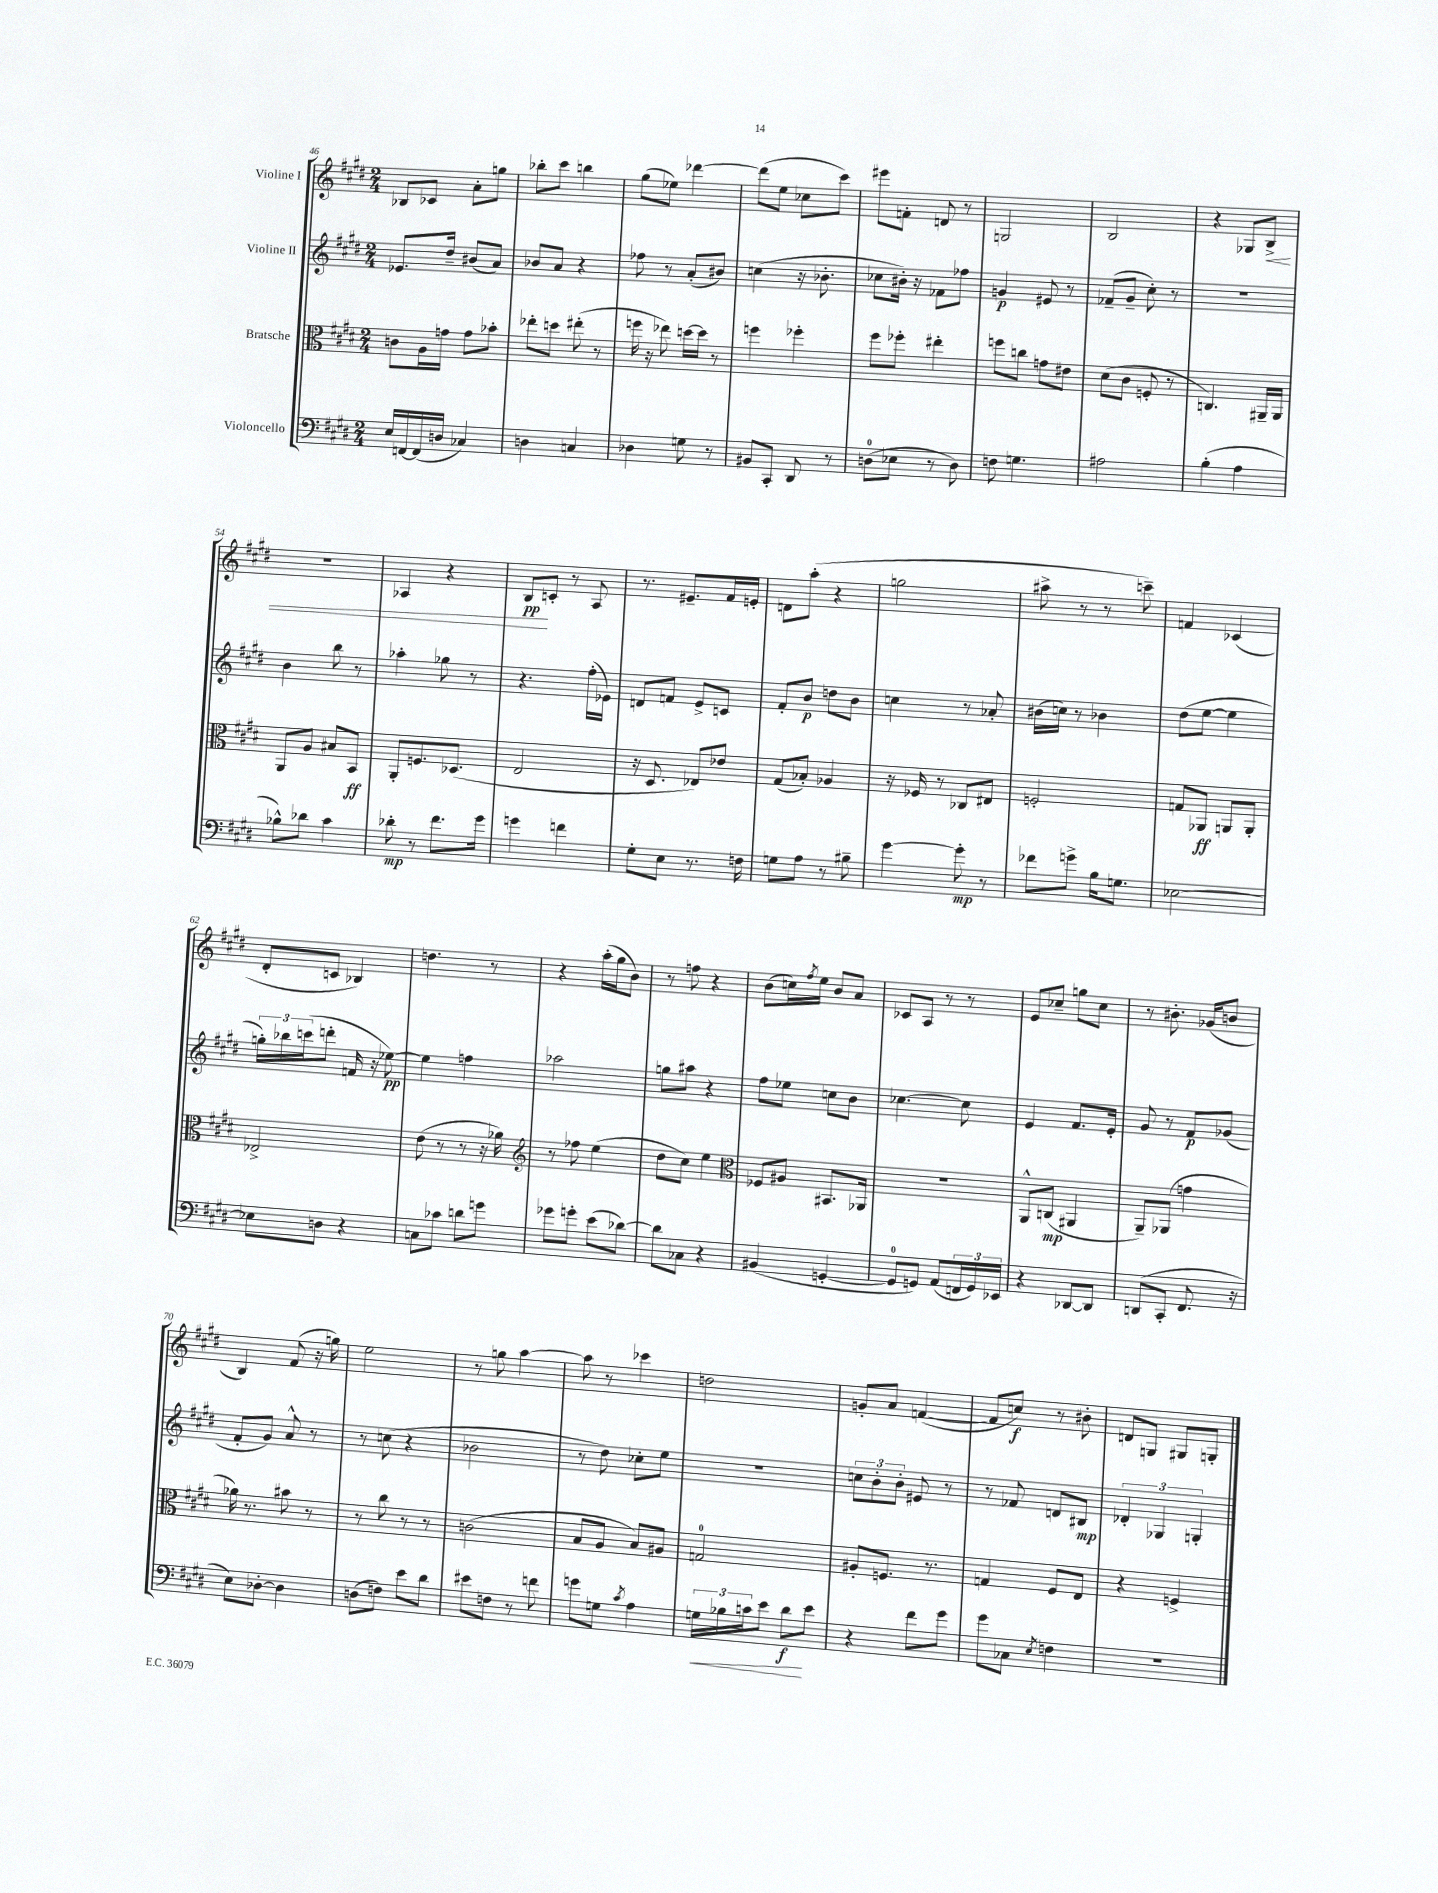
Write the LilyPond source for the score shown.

<<
\new StaffGroup <<
\new Staff = "s0" \with { instrumentName = "Violine I" } {
    \clef treble \key e \major \numericTimeSignature \time 2/4
    bes8 ces'8 a'8-. g''8 |
    bes''8-. cis'''8 b''4 |
    gis''8( ees''8) des'''4~ |
    des'''8( e''8 ces''8 cis'''8) |
    eis'''8 f'8-. d'8 r8 |
    g2 |
    b2 |
    r4 ges8 b8->\< |
    R2 |
    aes4 r4 |
    b8\pp\! c'8-. r8 a8 |
    r8. eis'8.-- fis'16 e'16-. |
    d'8 a''8-.( r4 |
    g''2 |
    ais''8-> r8 r8 c'''8--) |
    f'4 ces'4( |
    dis'8-. c'8 bes4) |
    d''4. r8 |
    r4 a''16-.( gis''16 b'8) |
    r8 f''8 r4 |
    b'8( c''16) \acciaccatura { fis''8 } e''16 b'8 a'8 |
    ces'8 a8 r8 r8 |
    e'8 ces''8-- g''8 ces''8 |
    r8 bis'8.-. ges'16( b'8 |
    b4) fis'8( r16 g''16) |
    e''2 |
    r8 g''8 a''4~ |
    a''8 r8 ces'''4 |
    d''2 |
    g'8-. a'8 f'4~( |
    f'8 c''8\f) r8 bis'8-. |
    d'8 g8 gis8 g8-. \bar "|." |
}
\new Staff = "s1" \with { instrumentName = "Violine II" } {
    \clef treble \key e \major \numericTimeSignature \time 2/4
    ees'8. dis''16-- bis'8( a'8) |
    bes'8 a'8 r4 |
    fes''8 r8 a'8-.( bis'8) |
    c''4( r16 bes'8.-. |
    ces''8 bis'16-.) r16 fes'8 fes''8 |
    g'4\p eis'8 r8 |
    fes'8--( gis'8-- cis''8-.) r8 |
    r2 |
    b'4 b''8 r8 |
    aes''4-. ges''8 r8 |
    r4. fis''16-.( ees'16) |
    d'8 f'8 e'8-> c'8 |
    fis'8-. b'8\p d''8 b'8 |
    c''4 r8 aes'8-. |
    bis'16( c''16) r8 bes'4 |
    dis''8( e''8~ e''4 |
    \tuplet 3/2 { g''16-.) bes''16 c'''16( } d'''8-. f'16 r16 ees''8~\pp) |
    ees''4 f''4 |
    aes''2 |
    g''8 ais''8 r4 |
    fis''8 ees''8 c''8 b'8 |
    ces''4.~ ces''8 |
    e'4 fis'8. e'16-. |
    gis'8 r8 fis'8\p ges'8( |
    fis'8-. gis'8) a'8-^ r8 |
    r8 c''8( r4 |
    bes'2 |
    r8 dis''8) ces''8-. e''8 |
    r2 |
    \tuplet 3/2 { c''8 b'8-. b'8-. } eis'8 r8 |
    r8 fes'8 d'8 bis8\mp |
    \tuplet 3/2 { des'4-. ges4 g4-. } \bar "|." |
}
\new Staff = "s2" \with { instrumentName = "Bratsche" } {
    \clef alto \key e \major \numericTimeSignature \time 2/4
    c'8 a16 g'16 g'8 bes'8-. |
    ees''8-. d''8 eis''8-.( r8 |
    f''16 r16 ees''8) d''16~ d''16 r8 |
    f''4 fes''4-. |
    fis''8 fes''8-. eis''4-. |
    f''8 c''8 g'8 eis'8 |
    dis'8( cis'8 f8-. r8 |
    c4.) ais,16-- ais,16 |
    a,8 a8 bis8 b,8\ff |
    a,8-. f8. des8.( |
    e2 |
    r16 dis8. ees8) ees'8 |
    gis8( bes8-.) aes4 |
    r16 fes16 r8 ces8 eis8 |
    f2-. |
    g8 aes,8\ff a,8 a,8-. |
    ees2-> |
    e'8( r8 r8 r16 aes'16) |
    \clef treble r8 fes''8 e''4( |
    dis''8 cis''8) e''4 |
    \clef alto fes8 ais8 bis,8. aes,16 |
    r2 |
    a,8-^ c8\mp( ais,4 |
    a,8--) aes,8( g'4 |
    aes'16) r8. bis'8 r8 |
    r8 cis''8 r8 r8 |
    c'2( |
    b8 a8 b8) ais8 |
    g2-0 |
    ais8-. f8. r8. |
    g4 fis8 e8 |
    r4 f4-> \bar "|." |
}
\new Staff = "s3" \with { instrumentName = "Violoncello" } {
    \clef bass \key e \major \numericTimeSignature \time 2/4
    e16 f,16~ f,16( d16 ces4) |
    d4 c4 |
    des4 g8 r8 |
    bis,8 cis,8-. dis,8 r8 |
    d8-0( ees8 r8 d8) |
    f8 g4. |
    ais2 |
    b4-.( a4 |
    bes8-^) des'8 cis'4 |
    des'8-.\mp r8 fis'8. gis'16 |
    g'4 f'4 |
    gis8-. e8 r8. f16 |
    g8 a8 r8 bis8-- |
    gis'4~ gis'8-.\mp r8 |
    fes'8 g'8-> b16 g8. |
    ees2~ |
    ees8 d8 r4 |
    c8 ces'8 d'8 g'8 |
    ges'8 g'8-. e'8( des'8~) |
    des'8 ces8 r4 |
    bis,4( g,4~-. |
    g,8-0 g,8) a,8( \tuplet 3/2 { f,16 g,16) ees,16 } |
    r4 des,8~ des,8 |
    d,8( cis,8-. fis,8. r16 |
    e8) des8~-. des4 |
    d8( f8) e'8 dis'8 |
    eis'8 f8 r8 f'8 |
    g'8 g8 \acciaccatura { cis'8 } a4 |
    \tuplet 3/2 { g16\< bes16 c'16 } e'8 dis'8\f\! e'8 |
    r4 fis'8 gis'8 |
    gis'8 ces8 \acciaccatura { e8 } f4 |
    R2 \bar "|." |
}
>>
>>
\layout { \context { \Score currentBarNumber = #46 } }
